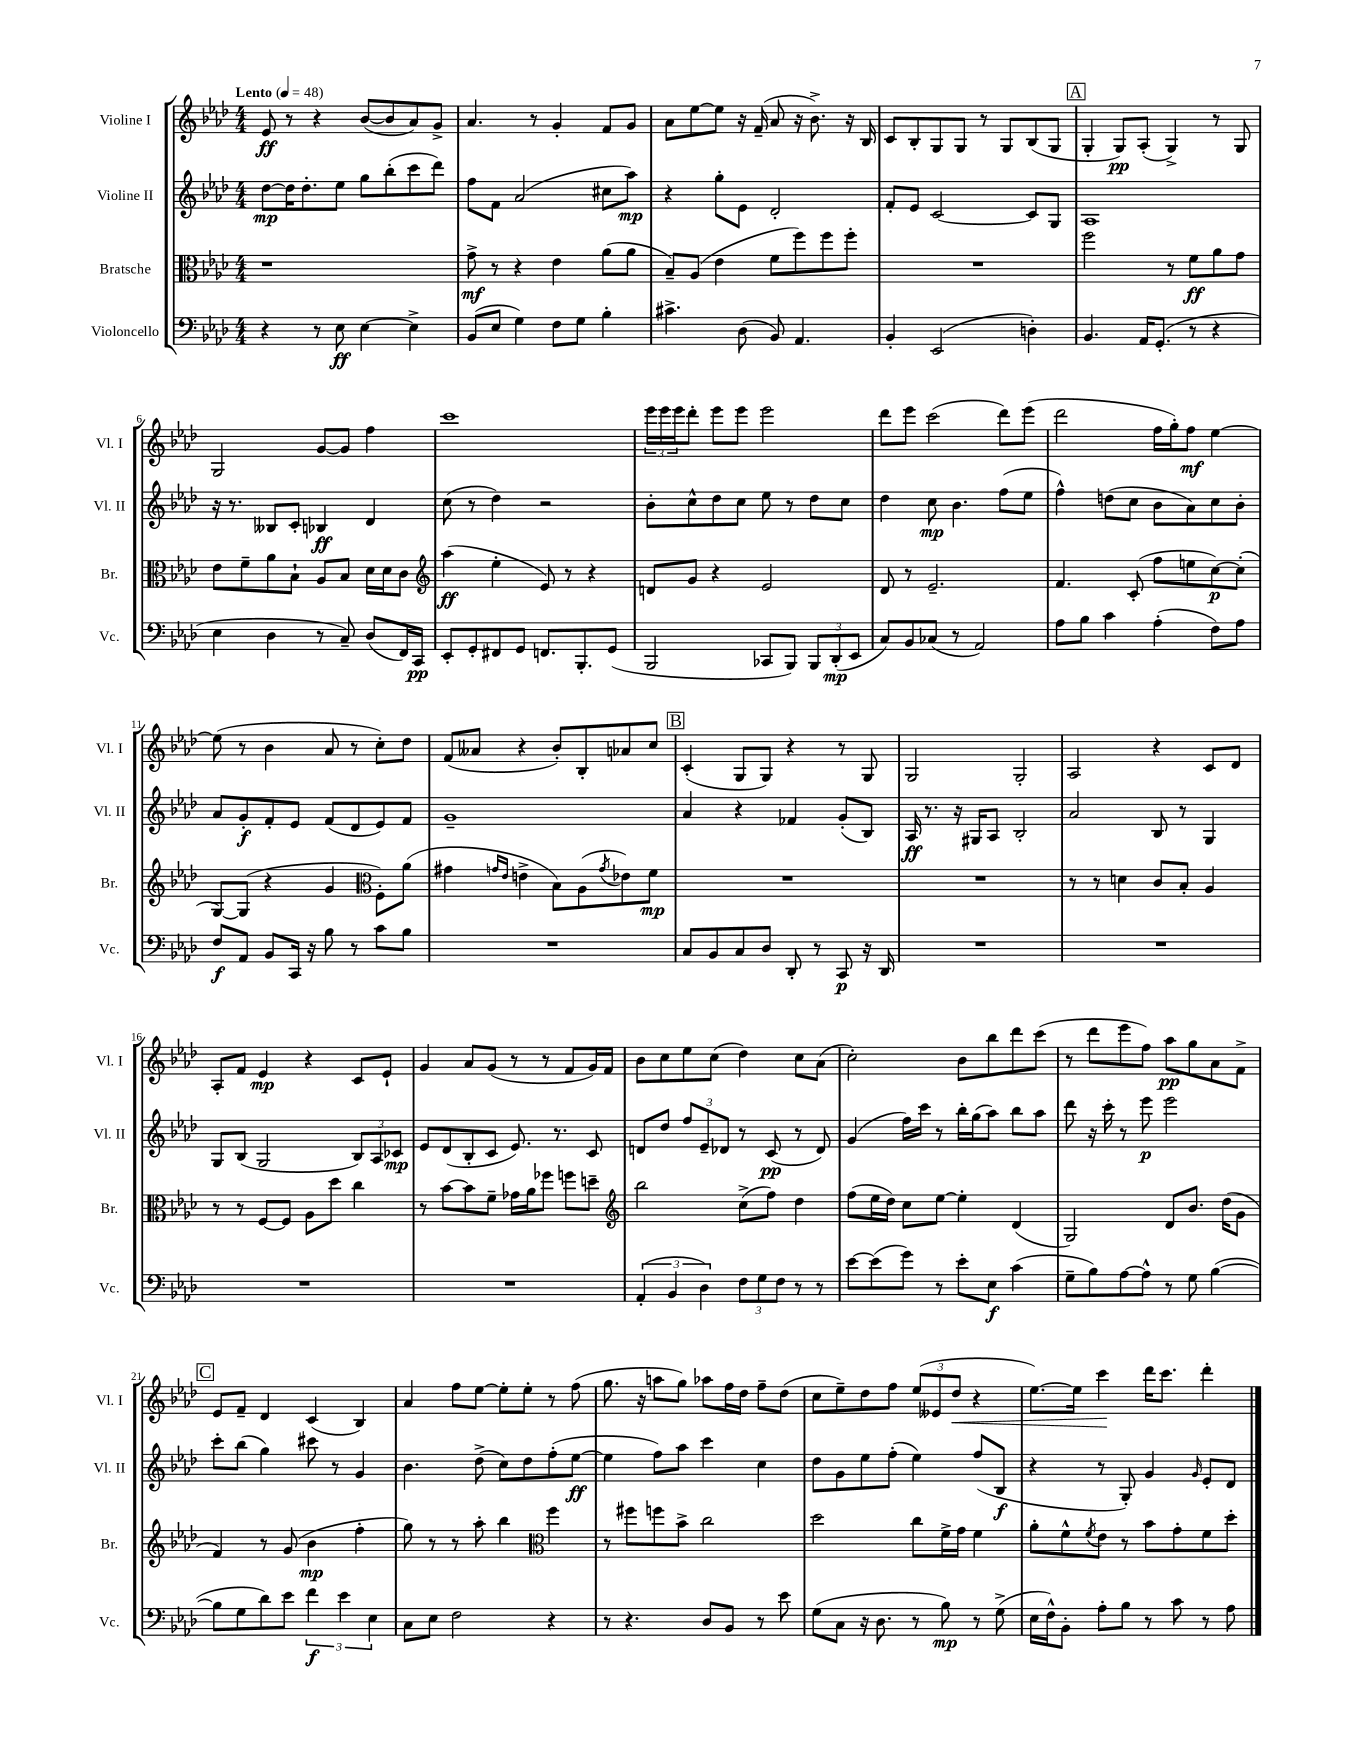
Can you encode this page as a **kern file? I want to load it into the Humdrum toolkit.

**kern	**dynam	**kern	**dynam	**kern	**dynam	**kern	**dynam
*part4	*part4	*part3	*part3	*part2	*part2	*part1	*part1
*staff4	*staff4	*staff3	*staff3	*staff2	*staff2	*staff1	*staff1
*I"Violoncello	*	*I"Bratsche	*	*I"Violine II	*	*I"Violine I	*
*I'Vc.	*	*I'Br.	*	*I'Vl. II	*	*I'Vl. I	*
*clefF4	*	*clefC3	*	*clefG2	*	*clefG2	*
*k[b-e-a-d-]	*	*k[b-e-a-d-]	*	*k[b-e-a-d-]	*	*k[b-e-a-d-]	*
*M4/4	*	*M4/4	*	*M4/4	*	*M4/4	*
*MM48	*	*MM48	*	*MM48	*	*MM48	*
=1	=1	=1	=1	=1	=1	=1	=1
!	!	!	!	!	!	!LO:TX:a:B:t=Lento	!
4r	.	1r	.	[8dd-\L	mp	8e-/	ff
.	.	.	.	16dd-\K]	.	8r	.
.	.	.	.	8.dd-'\	.	.	.
8r	.	.	.	.	.	4r	.
8E-\	ff	.	.	8ee-\J	.	.	.
[4E-\	.	.	.	8gg\L	.	([8b-/L	.
.	.	.	.	(8bb-'\	.	8b-/]	.
4E-^\]	.	.	.	8ccc\	.	8a-/)	.
.	.	.	.	8ddd-\J)	.	8g^/J	.
=2	=2	=2	=2	=2	=2	=2	=2
(8BB-/L	.	8g^\	mf	8ff\L	.	4.a-/	.
8E-/J	.	8r	.	8f\J	.	.	.
4G\)	.	4r	.	(2a-/	.	.	.
.	.	.	.	.	.	8r	.
8F\L	.	4e-\	.	.	.	4g'/	.
8G\J	.	.	.	.	.	.	.
4B-'\	.	(8a-\L	.	8cc#X\L	.	8f/L	.
.	.	8a-\J	.	8aa-\J)	mp	8g/J	.
=3	=3	=3	=3	=3	=3	=3	=3
4.c#X^\	.	8B-~/L)	.	4r	.	8a-\L	.
.	.	(8A-/J	.	.	.	[8ee-\	.
.	.	4e-\	.	8gg'\L	.	8ee-\J]	.
(8D-\	.	.	.	8e-\J	.	16r	.
.	.	.	.	.	.	(16f~/	.
8BB-/)	.	8f\L	.	2d-'/	.	8a-/	.
4.AA-/	.	8ff\)	.	.	.	16r	.
.	.	.	.	.	.	8.b-^\)	.
.	.	8ff\	.	.	.	.	.
.	.	8ff'\J	.	.	.	16r	.
.	.	.	.	.	.	16B-/	.
=4	=4	=4	=4	=4	=4	=4	=4
4BB-'/	.	1r	.	8f'/L	.	8c/L	.
.	.	.	.	8e-/J	.	8B-'/	.
(2EE-/	.	.	.	[2c/	.	8G/	.
.	.	.	.	.	.	8G/J	.
.	.	.	.	.	.	8r	.
.	.	.	.	.	.	8G/L	.
4Dn'\)	.	.	.	8c/L]	.	(8B-/	.
.	.	.	.	8G/J	.	8G/J	.
!!LO:REH:place=s1:t=A
=5	=5	=5	=5	=5	=5	=5	=5
4.BB-/	.	2ff\	.	1A-	.	4G'/	.
.	.	.	.	.	.	8G/L)	pp
16AA-/KL	.	.	.	.	.	(8A-'/J	.
(8.GG'/J	.	.	.	.	.	.	.
.	.	8r	.	.	.	4G^/)	.
8r	.	8f\L	ff	.	.	.	.
4r	.	8a-\	.	.	.	8r	.
.	.	8g\J	.	.	.	8G/	.
!!LO:LB:g=z
=6	=6	=6	=6	=6	=6	=6	=6
4E-\	.	8e-\L	.	16r	.	2G/	.
.	.	.	.	8.r	.	.	.
.	.	8f~\	.	.	.	.	.
4D-\	.	8a-\	.	8B--X/L	.	.	.
.	.	8B-`\J	.	8c'/J	.	.	.
8r	.	8A-/L	.	4B-X/	ff	[8g/L	.
8C~/)	.	8B-/J	.	.	.	8g/J]	.
(8D-/L	.	16d-\LL	.	4d-/	.	4ff\	.
.	.	16d-\J	.	.	.	.	.
16FF/L)	.	8c\J	.	.	.	.	.
16CC/JJ	pp	.	.	.	.	.	.
=7	=7	=7	=7	=7	=7	=7	=7
*	*	*clefG2	*	*	*	*	*
8EE-'/L	.	(4aa-\	ff	(8cc\	.	1ccc	.
8GG'/	.	.	.	8r	.	.	.
8FF#X/	.	4ee-'\	.	4dd-\)	.	.	.
8GG/J	.	.	.	.	.	.	.
8.FFn/L	.	8e-/)	.	2r	.	.	.
.	.	8r	.	.	.	.	.
8.BBB-'/	.	.	.	.	.	.	.
.	.	4r	.	.	.	.	.
(8GG/J	.	.	.	.	.	.	.
=8	=8	=8	=8	=8	=8	=8	=8
2BBB-/	.	8dn/L	.	8b-'\L	.	24eee-\LL	.
.	.	.	.	.	.	24eee-\	.
.	.	.	.	.	.	24eee-\J	.
.	.	8g/J	.	8cc^^\	.	8ddd-'\J	.
.	.	4r	.	8dd-\	.	8eee-\L	.
.	.	.	.	8cc\J	.	8eee-\J	.
8CC-X/L	.	2e-/	.	8ee-\	.	2eee-\	.
8BBB-/J)	.	.	.	8r	.	.	.
12BBB-/L	.	.	.	8dd-\L	.	.	.
(12DD-'/	mp	.	.	.	.	.	.
.	.	.	.	8cc\J	.	.	.
12EE-/J	.	.	.	.	.	.	.
=9	=9	=9	=9	=9	=9	=9	=9
8C/L)	.	8d-/	.	4dd-\	.	8ddd-\L	.
8BB-/	.	8r	.	.	.	8eee-\J	.
(8C-X/J	.	2.e-~/	.	8cc\	mp	(2ccc\	.
8r	.	.	.	4.b-\	.	.	.
2AA-/)	.	.	.	.	.	.	.
.	.	.	.	(8ff\L	.	8ddd-\L)	.
.	.	.	.	8ee-\J	.	(8eee-\J	.
=10	=10	=10	=10	=10	=10	=10	=10
8A-\L	.	4.f/	.	4ff^^\)	.	2ddd-\	.
8B-\J	.	.	.	.	.	.	.
4c\	.	.	.	(8ddn\L	.	.	.
.	.	(8c'/	.	8cc\J	.	.	.
(4A-'\	.	8ff\L	.	8b-\L	.	16ff\LL	.
.	.	.	.	.	.	16gg'\J)	.
.	.	8een\	.	8a-\)	.	8ff\J	mf
8F\L)	.	[8cc\)	p	8cc\	.	[4ee-\	.
8A-\J	.	(8cc'\J]	.	8b-'\J	.	.	.
!!LO:LB:g=z
=11	=11	=11	=11	=11	=11	=11	=11
8F/L	f	[8G/L)	.	8a-/L	.	(8ee-\]	.
8AA-/J	.	(8G/J]	.	8g'/	f	8r	.
8BB-/L	.	4r	.	8f'/	.	4b-\	.
16CC/Jk	.	.	.	8e-/J	.	.	.
16r	.	.	.	.	.	.	.
8B-\	.	4g/	.	(8f/L	.	8a-/	.
8r	.	.	.	8d-/	.	8r	.
*	*	*clefC3	*	*	*	*	*
8c\L	.	8F'\L)	.	8e-/)	.	8cc'\L)	.
8B-\J	.	(8a-\J	.	8f/J	.	8dd-\J	.
=12	=12	=12	=12	=12	=12	=12	=12
1r	.	4g#X\	.	1g~	.	(8f/L	.
.	.	.	.	.	.	8a--X/J	.
.	.	16qqgn/LL	.	.	.	.	.
.	.	16qqe-/JJ	.	.	.	.	.
.	.	4en^\	.	.	.	4r	.
.	.	8B-\L)	.	.	.	8b-'/L)	.
.	.	(8A-\	.	.	.	8B-'/	.
.	.	8qg/	.	.	.	.	.
.	.	8e-X\)	.	.	.	8a-X/	.
.	.	8f\J	mp	.	.	8cc/J	.
!!LO:REH:place=s1:t=B
=13	=13	=13	=13	=13	=13	=13	=13
8C/L	.	1r	.	4a-/	.	(4c'/	.
8BB-/	.	.	.	.	.	.	.
8C/	.	.	.	4r	.	8G/L	.
8D-/J	.	.	.	.	.	8G/J)	.
8DD-'/	.	.	.	4f-X/	.	4r	.
8r	.	.	.	.	.	.	.
8CC/	p	.	.	(8g'/L	.	8r	.
16r	.	.	.	8B-/J)	.	8G/	.
16DD-/	.	.	.	.	.	.	.
=14	=14	=14	=14	=14	=14	=14	=14
1r	.	1r	.	16A-/	ff	2G/	.
.	.	.	.	8.r	.	.	.
.	.	.	.	16r	.	.	.
.	.	.	.	16G#X/KL	.	.	.
.	.	.	.	8A-/J	.	.	.
.	.	.	.	2B-'/	.	2G'/	.
=15	=15	=15	=15	=15	=15	=15	=15
1r	.	8r	.	2a-/	.	2A-/	.
.	.	8r	.	.	.	.	.
.	.	4dn\	.	.	.	.	.
.	.	8c/L	.	8B-/	.	4r	.
.	.	8B-'/J	.	8r	.	.	.
.	.	4A-/	.	4G/	.	8c/L	.
.	.	.	.	.	.	8d-/J	.
!!LO:LB:g=z
=16	=16	=16	=16	=16	=16	=16	=16
1r	.	8r	.	8G/L	.	8A-'/L	.
.	.	8r	.	(8B-/J	.	8f/J	.
.	.	[8F/L	.	2G/	.	4e-/	mp
.	.	8F/J]	.	.	.	.	.
.	.	8A-\L	.	.	.	4r	.
.	.	8dd-\J	.	.	.	.	.
.	.	4cc\	.	12B-/L)	.	8c/L	.
.	.	.	.	12A-/	.	.	.
.	.	.	.	.	.	8e-`/J	.
.	.	.	.	12c-X/J	mp	.	.
=17	=17	=17	=17	=17	=17	=17	=17
1r	.	8r	.	8e-/L	.	4g/	.
.	.	[8b-\L	.	(8d-/	.	.	.
.	.	8b-\]	.	8B-'/	.	8a-/L	.
.	.	8f~\J	.	8c/J	.	(8g/J	.
.	.	16g-X\LL	.	8.e-/)	.	8r	.
.	.	16a-\J	.	.	.	.	.
.	.	8ff-X\J	.	.	.	8r	.
.	.	.	.	8.r	.	.	.
.	.	8ffn\L	.	.	.	8f/L	.
.	.	8ddn~\J	.	8c/	.	16g/L)	.
.	.	.	.	.	.	16f/JJ	.
=18	=18	=18	=18	=18	=18	=18	=18
*	*	*clefG2	*	*	*	*	*
(6AA-'/	.	2bb-\	.	8dn/L	.	8b-\L	.
.	.	.	.	8dd-/J	.	8cc\	.
6BB-/	.	.	.	.	.	.	.
.	.	.	.	12ff/L	.	8ee-\	.
6D-\)	.	.	.	12e-~/	.	.	.
.	.	.	.	.	.	(8cc\J	.
.	.	.	.	12d-X/J	.	.	.
12F\L	.	(8cc^\L	.	8r	.	4dd-\)	.
12G\	.	.	.	.	.	.	.
.	.	8ff\J)	.	(8c/	pp	.	.
12F\J	.	.	.	.	.	.	.
8r	.	4dd-\	.	8r	.	8cc\L	.
8r	.	.	.	8d-/)	.	(8a-\J	.
=19	=19	=19	=19	=19	=19	=19	=19
[8e-\L	.	(8ff\L	.	(4g/	.	2cc'\)	.
(8e-\]	.	16ee-\L	.	.	.	.	.
.	.	16dd-\JJ)	.	.	.	.	.
8g\J)	.	8cc\L	.	16ff\LL)	.	.	.
.	.	.	.	16ccc\JJ	.	.	.
8r	.	[8ee-\J	.	8r	.	.	.
8e-'\L	.	4ee-'\]	.	16bb-'\LL	.	8b-\L	.
.	.	.	.	(16gg\J	.	.	.
8E-\J	f	.	.	8aa-\J)	.	8bb-\	.
(4c\	.	(4d-/	.	8bb-\L	.	8ddd-\	.
.	.	.	.	8aa-\J	.	(8ccc\J	.
=20	=20	=20	=20	=20	=20	=20	=20
8G~\L	.	2G/)	.	8ddd-\	.	8r	.
8B-\)	.	.	.	16r	.	8ddd-\L	.
.	.	.	.	16ccc'\	.	.	.
[8A-\	.	.	.	8r	.	8eee-\	.
8A-^^\J]	.	.	.	8eee-\	p	8ff\J)	.
8r	.	8d-/L	.	2eee-\	.	8aa-\L	pp
8G\	.	8.b-/J	.	.	.	8gg\	.
([4B-\	.	.	.	.	.	8a-\	.
.	.	(16dd-\KL	.	.	.	.	.
.	.	8g\J	.	.	.	8f^\J	.
!!LO:LB:g=z
!!LO:REH:place=s1:t=C
=21	=21	=21	=21	=21	=21	=21	=21
8B-\L]	.	4f/)	.	8ccc'\L	.	8e-/L	.
8G\	.	.	.	(8bb-\J	.	8f~/J	.
8d-\)	.	8r	.	4gg\)	.	4d-/	.
8e-\J	.	(8g/	.	.	.	.	.
6f\	f	4b-\	mp	8ccc#X\	.	(4c/	.
.	.	.	.	8r	.	.	.
6e-\	.	.	.	.	.	.	.
.	.	4ff'\	.	4g/	.	4B-/)	.
6E-\	.	.	.	.	.	.	.
=22	=22	=22	=22	=22	=22	=22	=22
8C\L	.	8gg\)	.	4.b-\	.	4a-/	.
8E-\J	.	8r	.	.	.	.	.
2F\	.	8r	.	.	.	8ff\L	.
.	.	8aa-'\	.	(8dd-^\	.	[8ee-\J	.
.	.	4bb-\	.	8cc\L)	.	8ee-'\L]	.
.	.	.	.	8dd-\	.	8ee-'\J	.
*	*	*clefC3	*	*	*	*	*
4r	.	4ff\	.	(8ff'\	.	8r	.
.	.	.	.	[8ee-\J	ff	(8ff\	.
=23	=23	=23	=23	=23	=23	=23	=23
8r	.	8r	.	4ee-\]	.	8.gg\	.
4.r	.	8ff#X\L	.	.	.	.	.
.	.	.	.	.	.	16r	.
.	.	8ffn\	.	8ff\L)	.	8aan\L	.
.	.	8b-^\J	.	8aa-\J	.	8gg\J)	.
8D-/L	.	2cc\	.	4ccc\	.	8aa-X\L	.
8BB-/J	.	.	.	.	.	16ff\L	.
.	.	.	.	.	.	16dd-\JJ	.
8r	.	.	.	4cc\	.	8ff~\L	.
8e-\	.	.	.	.	.	(8dd-\J	.
=24	=24	=24	=24	=24	=24	=24	=24
(8G\L	.	2dd-\	.	8dd-\L	.	8cc\L	.
8C\J	.	.	.	8g\	.	8ee-~\)	.
16r	.	.	.	8ee-\	.	8dd-\	.
8.D-\	.	.	.	.	.	.	.
.	.	.	.	(8ff'\J	.	8ff\J	.
8r	.	8cc\L	.	4ee-\)	.	(12ee-/L	.
.	.	.	.	.	.	12e--X/	.
8B-\)	mp	16f^\L	.	.	.	.	.
!	!	!	!	!	!	!	!LO:HP:b
.	.	.	.	.	.	12dd-/J	<
.	.	16g\JJ	.	.	.	.	.
8r	.	4f\	.	(8ff/L	.	4r	.
(8G^\	.	.	.	8B-/J	f	.	.
=25	=25	=25	=25	=25	=25	=25	=25
16E-\LL	.	8a-'\L	.	4r	.	[8.ee-\L)	.
16F^^\J)	.	.	.	.	.	.	.
8BB-'\J	.	8f^^\	.	.	.	.	.
.	.	.	.	.	.	16ee-\Jk]	.
.	.	8qf/	.	.	.	.	.
8A-'\L	.	8e-\J	.	8r	.	4ccc\	.
8B-\J	.	8r	.	8G'/)	.	.	.
8r	.	8b-\L	.	4g/	.	16ddd-\KL	[
.	.	.	.	.	.	8.ccc\J	.
8c\	.	8g'\	.	.	.	.	.
.	.	.	.	16qqg/	.	.	.
8r	.	8f\	.	8e-'/L	.	4ddd-'\	.
8A-\	.	8dd-'\J	.	8d-/J	.	.	.
==	==	==	==	==	==	==	==
*-	*-	*-	*-	*-	*-	*-	*-
